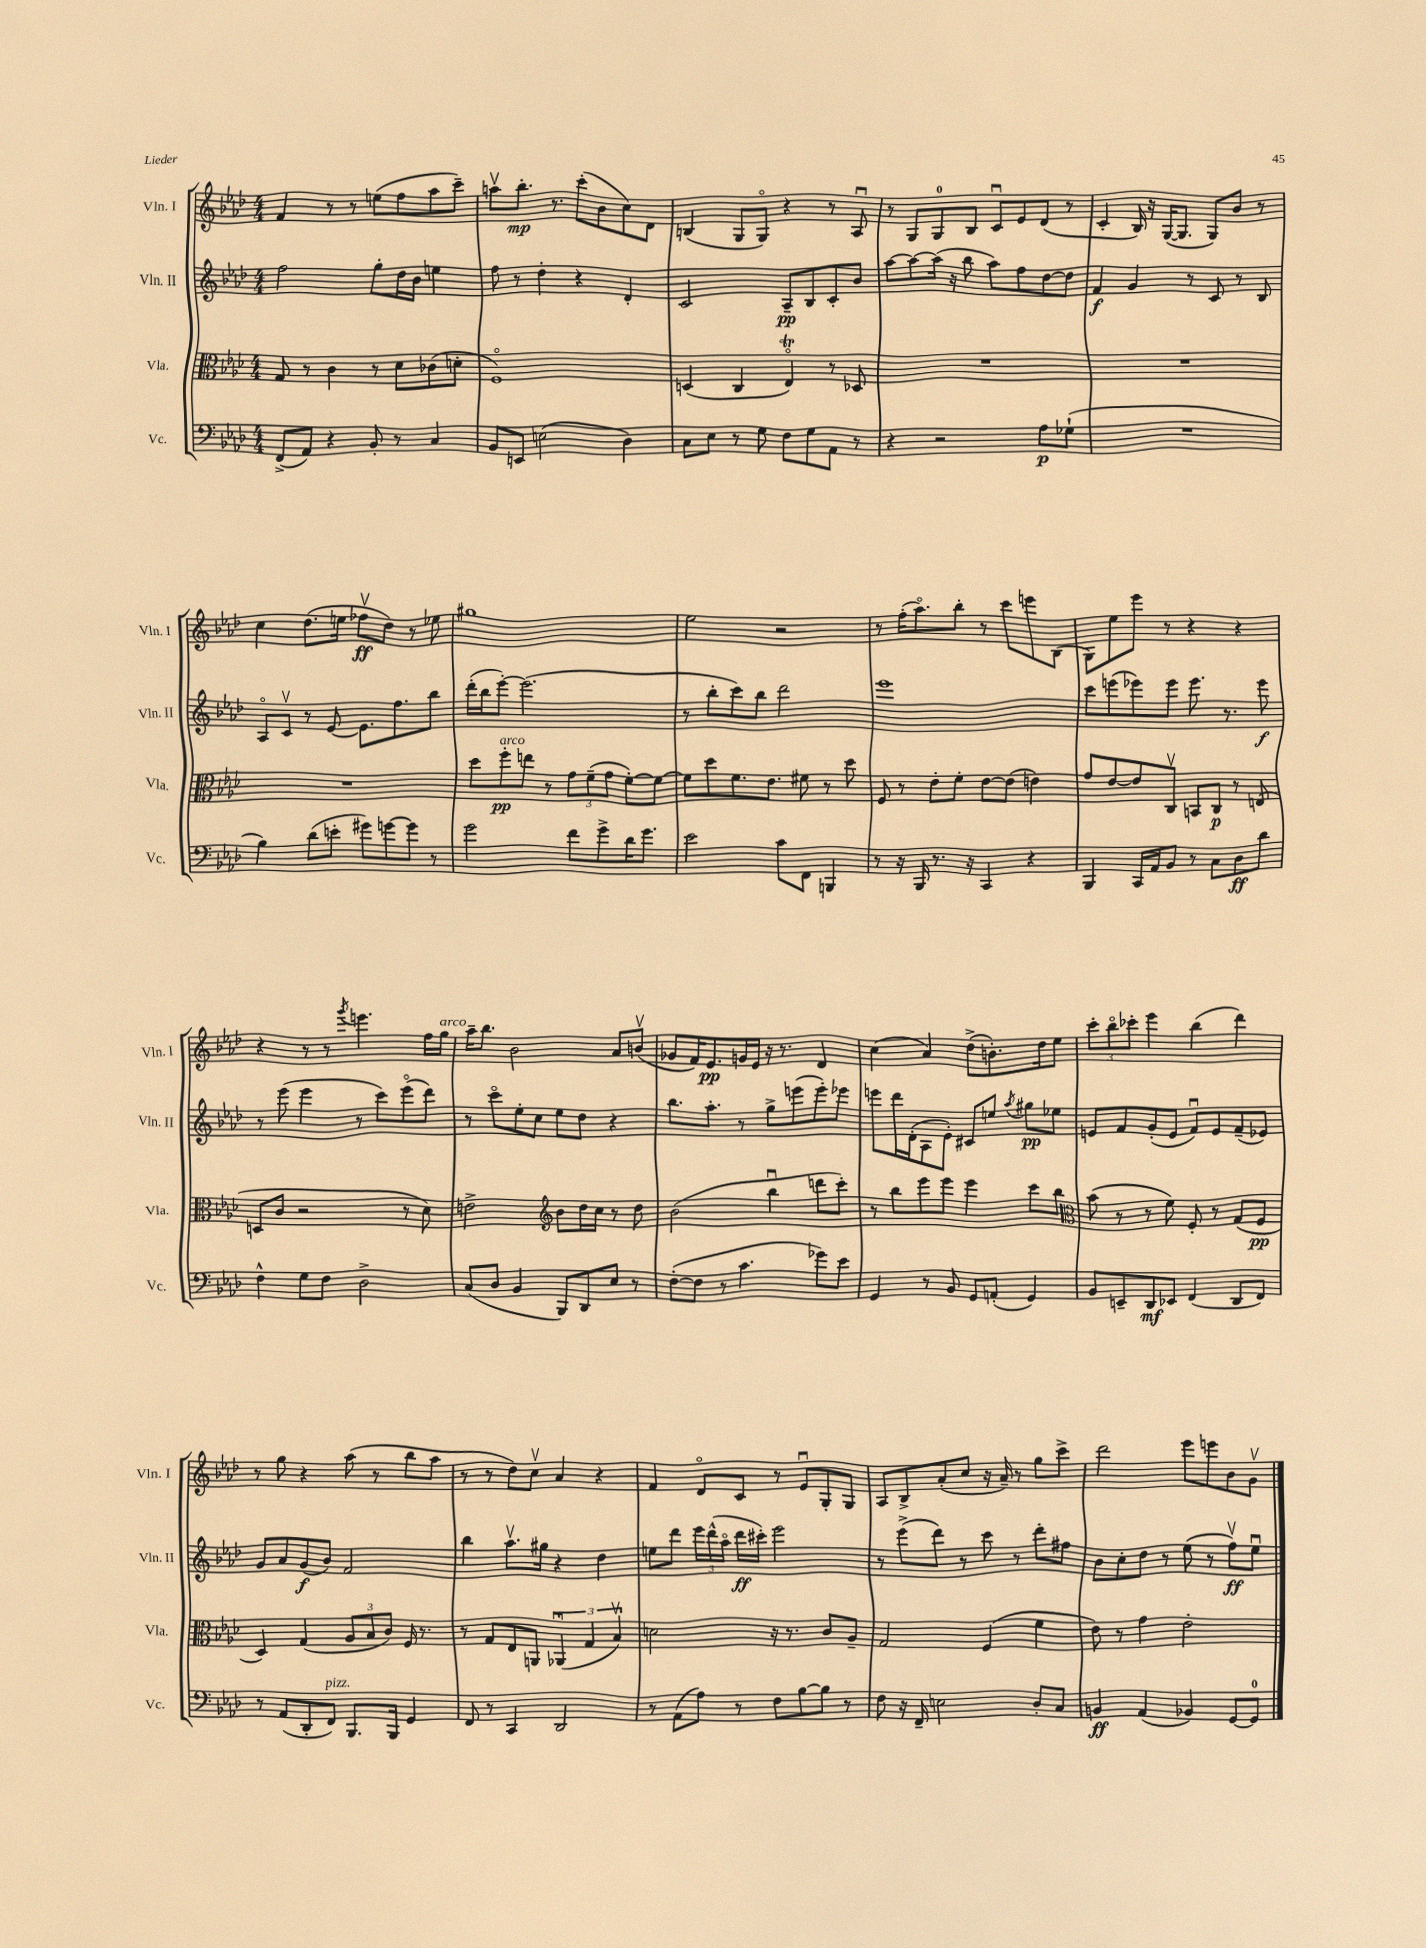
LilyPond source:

<<
\new StaffGroup <<
\new Staff = "s0" \with { instrumentName = "Vln. I" shortInstrumentName = "Vln. I" } {
    \clef treble \key aes \major \numericTimeSignature \time 4/4
    \autoBeamOff f'4 r8 r8 e''8[( f''8 aes''8 c'''8]--) |
    a''8[\upbow bes''8.]-.\mp r8. c'''8[-.( bes'8 c''8) des'8] |
    b4( g8[ g8]\flageolet) r4 r8 aes8\downbow |
    r8 g8[ g8-0 bes8] c'8[\downbow ees'8 des'8]( r8 |
    c'4-. bes16) r16 g16[~( g8.] g8[) bes'8] r8 |
    c''4 des''8.[( e''16] fes''8[\upbow\ff des''8]) r8 ees''8 |
    gis''1 |
    ees''2 r2 |
    r8 f''16[-.( aes''8.\flageolet) bes''8]-. r8 c'''8[ e'''8 bes8]( |
    g8[) ees''8 ees'''8] r8 r4 r4 |
    r4 r8 r8 \acciaccatura { g'''8 } e'''4. f''16[ g''16]^\markup { \italic "arco" } |
    aes''16[-- bes''8.] bes'2 aes'8[ b'8]\upbow( |
    ges'8[ f'16) ees'8.\pp g'16 ees'16] r16 r8. des'4 |
    c''4( aes'4) des''8[->( b'8.-.) des''16 ees''8] |
    \tuplet 3/2 { c'''8[-. bes''8\flageolet ces'''8]-. } ees'''4 bes''4( des'''4) |
    r8 g''8 r4 aes''8( r8 bes''8[ aes''8] |
    r8 r8 des''8[) c''8]\upbow aes'4 r4 |
    f'4 des'8[\flageolet c'8] r8 ees'8[\downbow g8-. g8] |
    aes8[ bes8-> aes'8-.( c''8] r16 aes'16--) r8 g''8[ c'''8]-> |
    des'''2 ees'''8[ e'''8 bes'8 g'8]\upbow \bar "|." |
}
\new Staff = "s1" \with { instrumentName = "Vln. II" shortInstrumentName = "Vln. II" } {
    \clef treble \key aes \major \numericTimeSignature \time 4/4
    \autoBeamOff f''2 g''8[-. des''16 bes'16] e''4 |
    f''8 r8 des''4-. r4 des'4-. |
    c'2 aes8[--\pp bes8 c'8-. bes'8] |
    aes''8[~ aes''8~ aes''16]( r16 bes''8 aes''8[) f''8 des''8~ des''8] |
    f'4\f g'4 r8 c'8 r8 bes8 |
    aes8[\flageolet c'8]\upbow r8 ees'8~ ees'8.[ f''8. bes''8] |
    des'''16[-.( bes''16 ees'''8]~-.) ees'''2.( |
    r8 bes''8[-. c'''8) bes''8] des'''2 |
    ees'''1 |
    c'''8[ e'''8( ees'''8) ees'''8] ees'''8. r8. ees'''8\f |
    r8 ees'''8( ees'''4 r8 c'''8[) ees'''8\flageolet( des'''8]) |
    r8 c'''8[\flageolet ees''8-. c''8] ees''8[ des''8] r4 |
    bes''8.[ aes''8.]-. r8 g''8[-> e'''8( e'''8-.) ees'''8] |
    e'''8[ des'''16 des'16-.( aes8 ees'8]-.) cis'8[ e''8] \acciaccatura { aes''8 } gis''8[\pp ees''8] |
    e'8[ f'8 g'8-.( e'8] f'8[\downbow) e'8 f'8--( ees'8]) |
    g'8[ aes'8 g'8\f( bes'8]) f'2 |
    bes''4 aes''8.[\upbow gis''16] r4 des''4 |
    e''8[ des'''8] \tuplet 3/2 { ees'''16[ des'''16-^( aes''16]\flageolet } des'''16[\ff cis'''16]-.) ees'''2 |
    r8 ees'''8[->( des'''8]) r8 c'''8 r8 des'''8[-. fis''8] |
    bes'8[ c''8-. des''8] r8 ees''8( r8 f''8[\upbow\ff) ees''8]\downbow \bar "|." |
}
\new Staff = "s2" \with { instrumentName = "Vla." shortInstrumentName = "Vla." } {
    \clef alto \key aes \major \numericTimeSignature \time 4/4
    \autoBeamOff g8 r8 c'4 r8 des'8[ ces'8( d'8]-. |
    f1\flageolet) |
    d4( c4 ees4\flageolet\trill) r8 des8 |
    R1 |
    R1 |
    R1 |
    des''8[ f''8-.\pp^\markup { \italic "arco" } e''8] r8 \tuplet 3/2 { g'8[ f'8--( g'8] } f'8[~-.) f'8]~ |
    f'8[ des''8 f'8. ees'8.] fis'8 r8 des''8 |
    f8 r8 ees'8[-. f'8]-. ees'8[~ ees'8]( e'4) |
    g'8[ ees'8~ ees'8 c8]\upbow b,8[ c8]\p r8 e8( |
    d8[ c'8] r2 r8 des'8) |
    e'2-> \clef treble bes'8[ des''16 c''16] r8 des''8 |
    bes'2( bes''4\downbow d'''8[ c'''8]-.) |
    r8 bes''8[ ees'''8 ees'''8] ees'''4 c'''8[ bes''8] |
    \clef alto bes'8( r8 r8 f'8) f8-. r8 g8[( f8]\pp |
    des4) g4( \tuplet 3/2 { aes8[ bes8 c'8]) } f16 r8. |
    r8 g8[ ees8 a,8] \tuplet 3/2 { aes,4\downbow( g4 bes4\upbow) } |
    d'2 r16 r8. c'8[ aes8]-- |
    g2 f4( f'4 |
    ees'8) r8 g'4 ees'2-. \bar "|." |
}
\new Staff = "s3" \with { instrumentName = "Vc." shortInstrumentName = "Vc." } {
    \clef bass \key aes \major \numericTimeSignature \time 4/4
    \autoBeamOff f,8[->( aes,8]) r4 bes,8-. r8 c4 |
    bes,8[ e,8] e2( des4) |
    c8[ ees8] r8 g8 f8[ g8 aes,8] r8 |
    r4 r2 aes8[\p ges8]-!( |
    R1 |
    bes4) des'8[( e'8]-. gis'8[) g'8~ g'8] r8 |
    g'2 f'8[ g'8-> des'16 g'8.] |
    ees'2 c'8[ f,8] b,,4 |
    r8 r16 bes,,16 r8. r16 c,4 r4 |
    bes,,4 c,16[ aes,16 bes,8] r8 c8[ des8\ff des'8] |
    f4-^ g8[ f8] des2-> |
    c8[( des8] bes,4 bes,,8[) des,8 ees8] r8 |
    f8[~-.( f8] r8 c'4. ges'8[) ees'8] |
    g,4 r8 bes,8 g,8[ a,8]-.( g,4) |
    bes,8[ e,8-- des,8\mf ees,8] f,4( des,8[ f,8]) |
    r8 aes,8[( des,8-. f,8]^\markup { \italic "pizz." }) bes,,8.[ bes,,16] g,4 |
    f,8 r8 c,4 des,2 |
    r8 aes,8[( aes8]) r8 f8[ bes8~ bes8] r8 |
    f8 r16 f,16-- e2 des8[-. c8] |
    b,4\ff aes,4( bes,4) g,8[~ g,8]-0 \bar "|." |
}
>>
>>
\layout { \context { \Score \remove "Bar_number_engraver" } }
